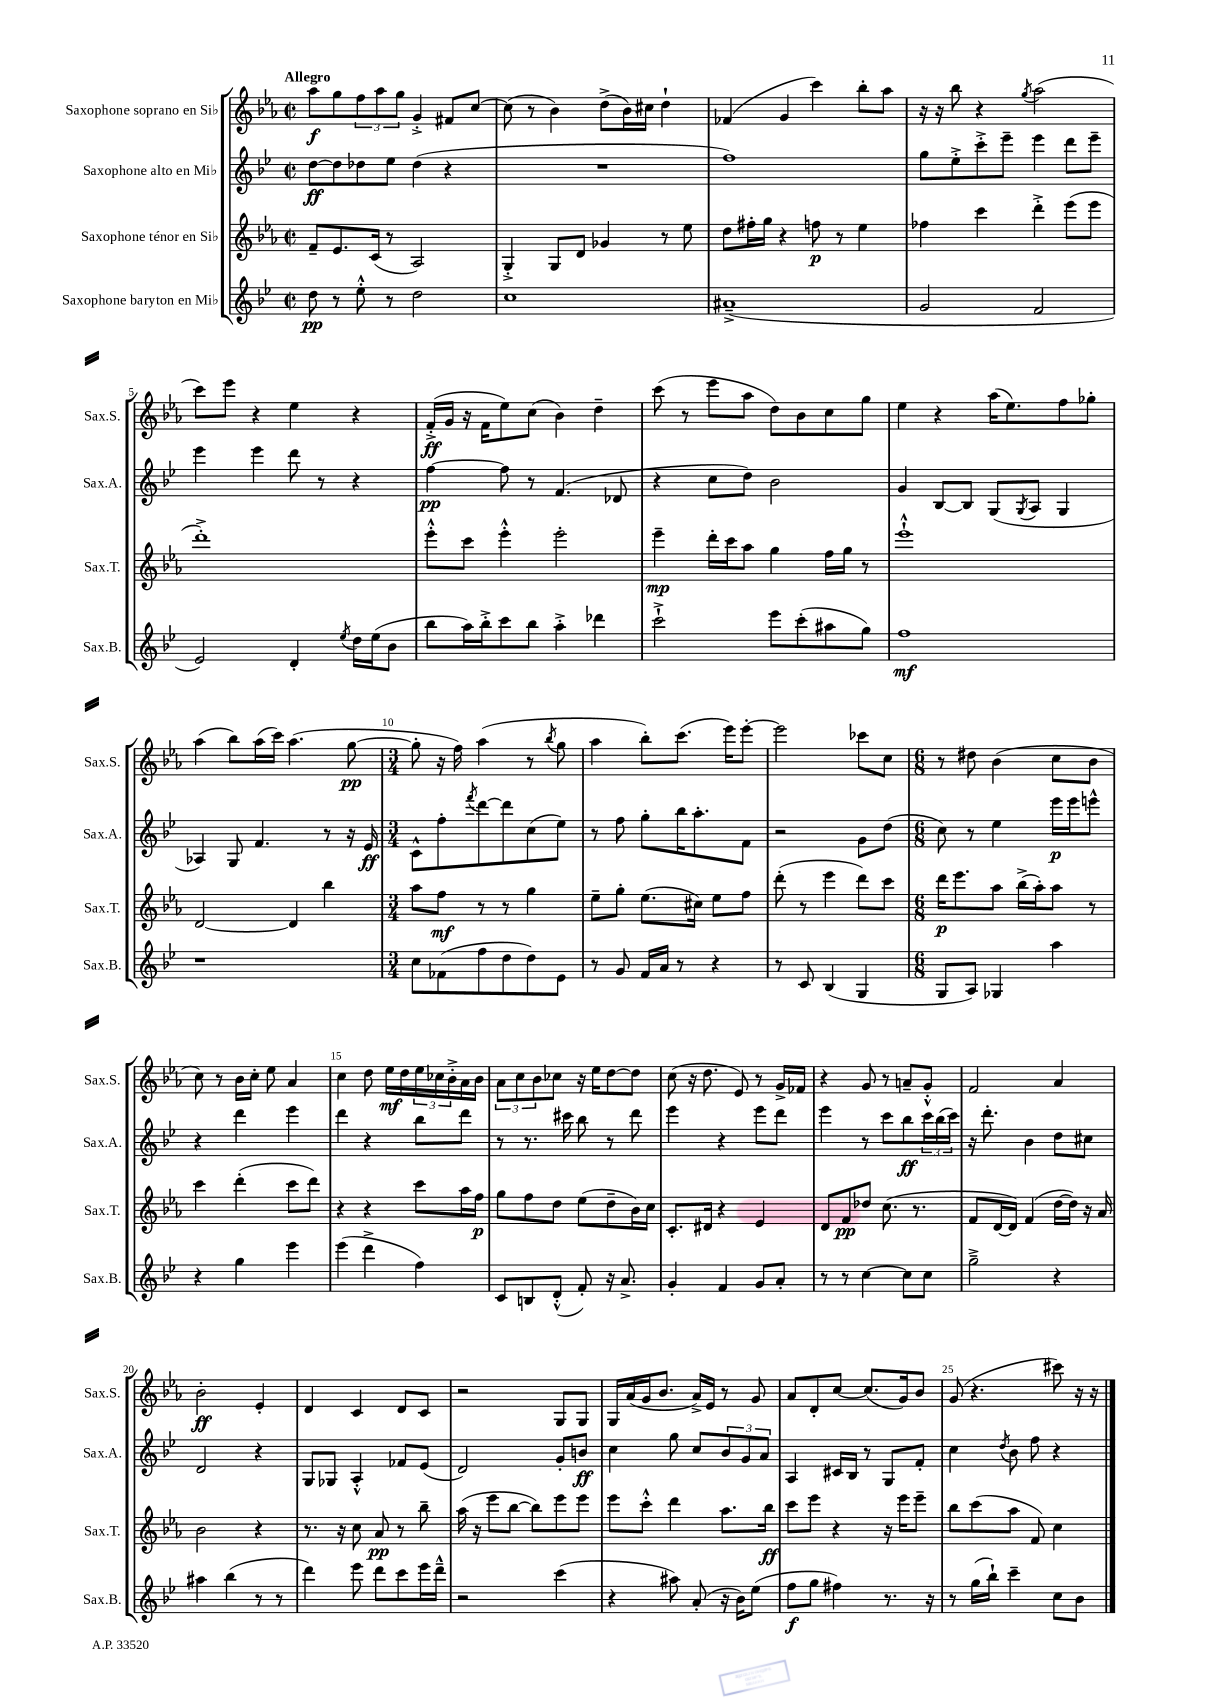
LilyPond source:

<<
\new StaffGroup <<
\new Staff = "s0" \with { instrumentName = "Saxophone soprano en Sib" shortInstrumentName = "Sax.S." } {
    \clef treble \key ees \major \defaultTimeSignature \time 2/2 \tempo "Allegro"
    aes''8\f g''8 \tuplet 3/2 { f''8 aes''8 g''8 } g'4-.-> fis'8 c''8~ |
    c''8( r8 bes'4) d''8->( bes'16) cis''16 d''4-! |
    fes'4( g'4 c'''4) bes''8-. aes''8 |
    r16 r16 bes''8 r4 \acciaccatura { g''8 } aes''2( |
    c'''8) ees'''8 r4 ees''4 r4 |
    f'16-.->\ff( g'16 r16 f'16 ees''8) c''8( bes'4) d''4-- |
    c'''8( r8 ees'''8 aes''8 d''8) bes'8 c''8 g''8 |
    ees''4 r4 aes''16( ees''8.) f''8 ges''8-. |
    aes''4( bes''8) aes''16( c'''16) aes''4.( g''8~\pp |
    \numericTimeSignature \time 3/4 g''8-. r16 f''16) aes''4( r8 \acciaccatura { bes''8 } g''8 |
    aes''4 bes''8-.) c'''8.( ees'''16) ees'''8~-. |
    ees'''2 ces'''8 c''8 |
    \numericTimeSignature \time 6/8 r8 dis''8 bes'4( c''8 bes'8 |
    c''8) r8 bes'16 c''16-. ees''8 aes'4 |
    c''4 d''8 ees''16\mf d''16 \tuplet 3/2 { ees''16 ces''16 bes'16-.-> } aes'16 bes'16 |
    \tuplet 3/2 { aes'8 c''8 bes'8 } ces''8 r16 ees''16 d''8~ d''8 |
    c''8( r16 d''8. ees'8) r8 g'16-> fes'16 |
    r4 g'8 r8 a'8-- g'8-.-^ |
    f'2 aes'4 |
    bes'2-.\ff ees'4-. |
    d'4 c'4 d'8 c'8 |
    r2 g8 g8 |
    g16 aes'16( g'16 bes'8. aes'16->) ees'16 r8 g'8 |
    aes'8 d'8-. c''8~ c''8.( g'16) bes'8 |
    g'8( r4. cis'''8) r16 r16 \bar "|." |
}
\new Staff = "s1" \with { instrumentName = "Saxophone alto en Mib" shortInstrumentName = "Sax.A." } {
    \clef treble \key bes \major \defaultTimeSignature \time 2/2
    d''8~\ff d''8 des''8 ees''8 des''4( r4 |
    R1 |
    f''1) |
    g''8 ees''8-.-> c'''8-.-> ees'''8-- ees'''4 d'''8 ees'''8-- |
    ees'''4 ees'''4 d'''8 r8 r4 |
    f''4~\pp f''8 r8 f'4.( des'8 |
    r4 c''8 d''8) bes'2 |
    g'4 bes8~ bes8 g8( \acciaccatura { g8 } a8 g4 |
    aes4) g8 f'4. r8 r16 ees'16\ff |
    \numericTimeSignature \time 3/4 c'8-^ f''8-. \acciaccatura { f'''8 } d'''8~ d'''8 c''8( ees''8) |
    r8 f''8 g''8-. bes''16 a''8.-. f'8 |
    r2 g'8 d''8( |
    \numericTimeSignature \time 6/8 c''8) r8 ees''4 ees'''16\p ees'''16 e'''8-^ |
    r4 d'''4 ees'''4 |
    d'''4 r4 bes''8 d'''8 |
    r8 r8. cis'''16 bes''8 r8 d'''8 |
    ees'''4 r4 ees'''8 d'''8 |
    ees'''4 r8 c'''8 bes''8\ff \tuplet 3/2 { c'''16 bes''16( c'''16) } |
    r16 d'''8.-. bes'4 d''8 cis''8 |
    d'2 r4 |
    g8 ges8 a4-.-^ fes'8 ees'8( |
    d'2) g'8-. b'8\ff |
    c''4 g''8 c''8 \tuplet 3/2 { bes'8 g'8 a'8 } |
    a4 cis'16 bes16 r8 g8 f'8-. |
    c''4 \acciaccatura { d''8 } bes'8 f''8 r4 \bar "|." |
}
\new Staff = "s2" \with { instrumentName = "Saxophone ténor en Sib" shortInstrumentName = "Sax.T." } {
    \clef treble \key ees \major \defaultTimeSignature \time 2/2
    f'8-- ees'8. c'16( r8 aes2) |
    g4-.-> g8 d'8 ges'4 r8 ees''8 |
    d''8 fis''16-. g''16 r4 f''8\p r8 ees''4 |
    fes''4 c'''4 d'''4-.-> ees'''8( ees'''8 |
    d'''1-.->) |
    ees'''8-.-^ c'''8 ees'''4-.-^ ees'''2-. |
    ees'''4--\mp d'''16-. c'''16 aes''8 g''4 f''16 g''16 r8 |
    ees'''1-!-^ |
    d'2~ d'4 bes''4 |
    \numericTimeSignature \time 3/4 aes''8 f''8\mf r8 r8 g''4 |
    ees''8-- g''8-. ees''8.( cis''16) ees''8 f''8 |
    d'''8-.( r8 ees'''4 d'''8) c'''8 |
    \numericTimeSignature \time 6/8 d'''16\p ees'''8. aes''8 bes''16->( aes''16-.) aes''8 r8 |
    c'''4 d'''4-.( c'''8 d'''8) |
    r4 r4 c'''8 aes''16 f''16\p |
    g''8 f''8 d''8 ees''8( d''8-- bes'16) c''16 |
    c'8.-. dis'16 r4 ees'4 |
    d'8 f'8\pp des''8 c''8.( r8. |
    f'8 d'16~ d'16) f'4( d''16~ d''16) r16 aes'16 |
    bes'2 r4 |
    r8. r16 c''8 aes'8\pp r8 bes''8-- |
    aes''16( r16 ees'''8 bes''8~ bes''8) ees'''8 ees'''8 |
    ees'''8 c'''8-.-^ d'''4 aes''8. bes''16\ff |
    c'''8 ees'''8 r4 r16 ees'''16 ees'''8-- |
    bes''8 c'''8( aes''8 f'8) c''4 \bar "|." |
}
\new Staff = "s3" \with { instrumentName = "Saxophone baryton en Mib" shortInstrumentName = "Sax.B." } {
    \clef treble \key bes \major \defaultTimeSignature \time 2/2
    d''8\pp r8 ees''8-.-^ r8 d''2 |
    c''1 |
    ais'1--->( |
    g'2 f'2 |
    ees'2) d'4-. \acciaccatura { ees''8 } d''16 ees''16( bes'8 |
    bes''8 a''16) bes''16-.-> c'''8 bes''8 a''4-.-> des'''4 |
    c'''2-!-> ees'''8 c'''8-.( ais''8 g''8) |
    f''1\mf |
    r1 |
    \numericTimeSignature \time 3/4 c''8 fes'8( f''8 d''8 d''8) ees'8 |
    r8 g'8 f'16 a'16 r8 r4 |
    r8 c'8 bes4( g4 |
    \numericTimeSignature \time 6/8 g8 a8) ges4 a''4 |
    r4 g''4 ees'''4 |
    ees'''4( d'''4-> f''4) |
    c'8 b8 d'8-.-^( f'8-.) r16 a'8.-> |
    g'4-. f'4 g'8 a'8-. |
    r8 r8 c''4~ c''8 c''8 |
    g''2---> r4 |
    ais''4 bes''4( r8 r8 |
    d'''4) ees'''8 d'''8 c'''8 ees'''16 d'''16---^ |
    r2 c'''4( |
    r4 ais''8) a'8-.( r16 bes'16) ees''8( |
    f''8\f g''8 fis''4) r8. r16 |
    r8 g''16( bes''16-!) c'''4-- c''8 bes'8 \bar "|." |
}
>>
>>
\layout { \context { \Score \override BarNumber.break-visibility = ##(#f #t #t) barNumberVisibility = #(every-nth-bar-number-visible 5) } }
